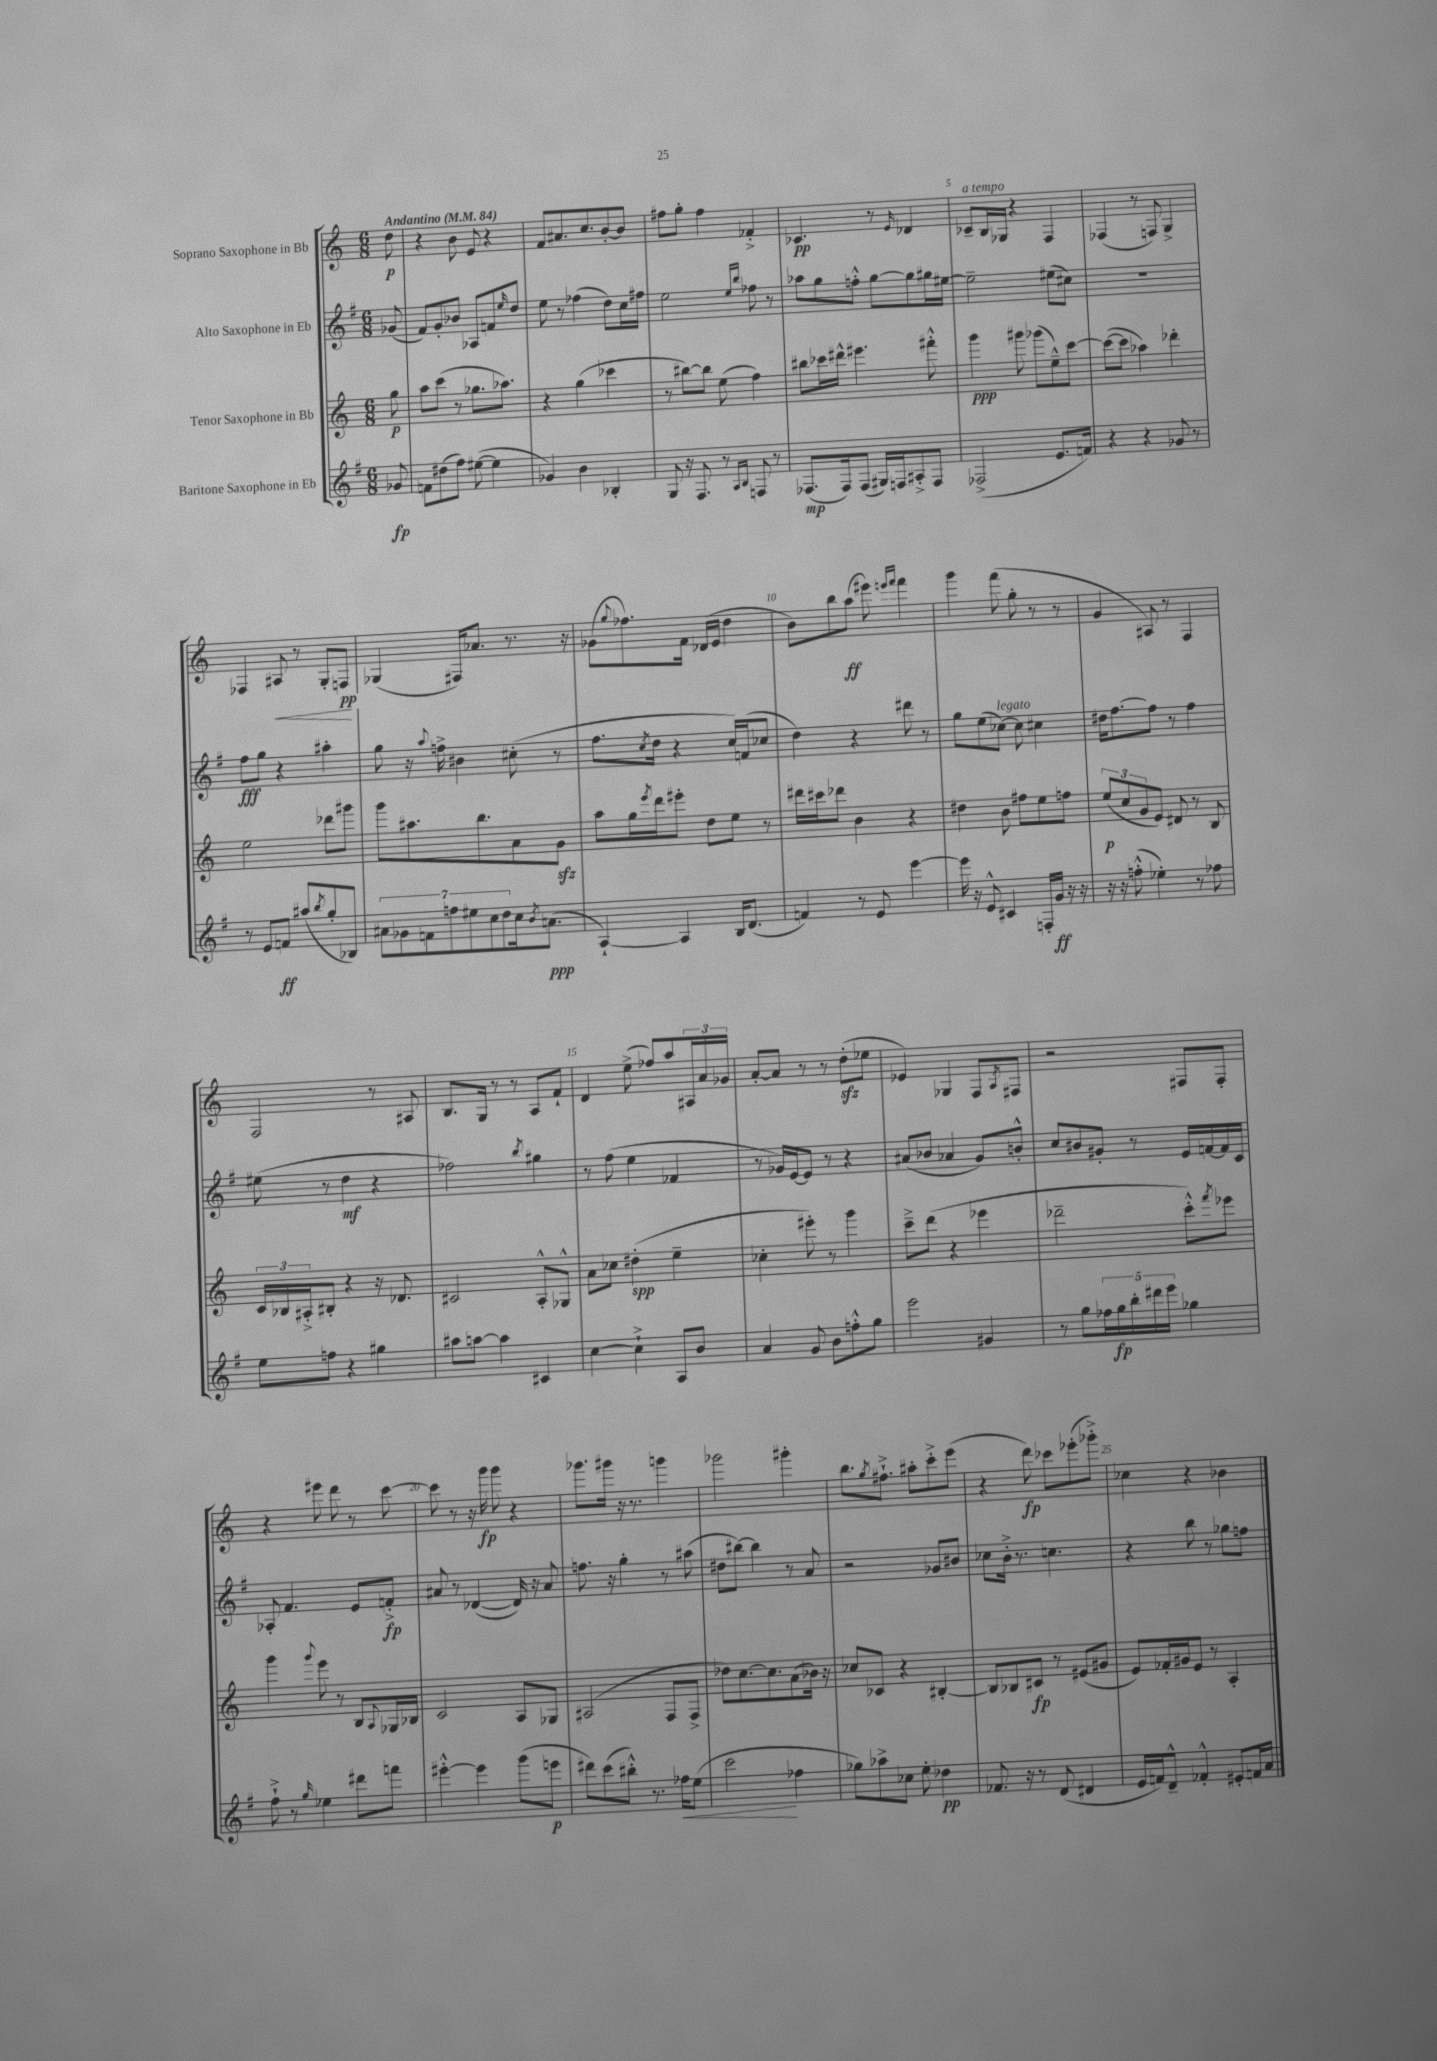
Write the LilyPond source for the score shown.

<<
\new StaffGroup <<
\new Staff = "s0" \with { instrumentName = "Soprano Saxophone in Bb" } {
    \clef treble \key c \major \numericTimeSignature \time 6/8 \partial 8 \tempo "Andantino" 4 = 84
    d''8\p |
    r4 b'8 e'8 r4 |
    f'8 ais'8. c''8. b'8~-. b'8 |
    fis''8 g''8-. fis''4 fes'4-.-> |
    ces'4.\pp r8 \grace { e'16 } des'4 |
    ces'8--^\markup { \italic "a tempo" } b16 ges16 r4 f4 |
    fes4( r8 f8) g4-> |
    fes4 ais8\< r8 g8-. f8\pp\! |
    ges4( fis16) aes'8. r8. r16 |
    ges'8( \appoggiatura { g''8 } fes''8.) f'16 des'16( e'16 d''4 |
    b'8) b''8 a''8\ff( eis'''8) \grace { e'''16 f'''16 } f'''4 |
    g'''4 f'''8( g''8-. r8 r8 |
    g'4 ais8) r8 f4 |
    f2 r8 ais8 |
    b8. g16 r8 r8 a8 f'8-! |
    d'4 e''8->( fes''8) a''8 \tuplet 3/2 { ais16 a'16 ges'16 } |
    a'8~-. a'8 r8 r8 d''8-.\sfz( ees''8 |
    ees'4) ges4 f8 \acciaccatura { a8 } fis8 |
    r2 fis8 fis8-. |
    r4 eis'''8 d'''8 r8 c'''8~ |
    c'''8 r8 r16 g'''16\fp g'''8 r4 |
    ges'''8. gis'''16 r16 r8. g'''4 |
    ges'''2 gis'''4-. |
    b''8. \acciaccatura { g''8 } fis''8.-!-> ais''8-. c'''8-.-> e'''8( |
    r4 d'''8\fp) ces'''8 ees'''8-.( ges'''8-.->) |
    ces''4 r4 bes'4 \bar "|." |
}
\new Staff = "s1" \with { instrumentName = "Alto Saxophone in Eb" } {
    \clef treble \key g \major \numericTimeSignature \time 6/8 \partial 8
    ges'8( |
    fis'8) g'8-. bes'8 aes8 f'8 \grace { e''16 } d''8 |
    e''8 r8 fes''4( d''8) c''16 fis''16 |
    e''2 \grace { e''16 b''16 } fes''8 r8 |
    aes''8 g''8 f''8-.-^ g''8~ g''8 gis''16 eis''16~ |
    eis''2-- eis''8( cis''8) |
    R2. |
    fis''8\fff g''8 r4 ais''4-. |
    g''8 r16 \appoggiatura { a''8 } f''16-> bis'4 cis''8-.( r8 |
    fis''8. \acciaccatura { c''8 } d''16 r4 c''16) f'16( ces''8 |
    d''4) r4 dis'''8 r8 |
    g''8 e''8( ces''8~^\markup { \italic "legato" }) ces''8 cis''4 |
    dis''16 fis''8.~ fis''8 r8 fis''4 |
    eis''8( r8 d''4\mf r4 |
    fes''2) \acciaccatura { b''8 } gis''4 |
    r8 fis''8( e''4 fes'4 |
    r8 ges'16) e'16~ e'8 r8 r4 |
    ais'8( bes'8 aes'4 g'8) b'8-.-^ |
    c''8 bis'8 gis'8-. r8 e'16 f'16~ f'16 c'16 |
    aes8-. fis'4. e'8 f'8-.->\fp |
    ais'8 r8 des'4~( des'16) r16 ais'8 |
    f''8. r16 g''4-. r8 ais''8( |
    dis''8 bis''8~) bis''4 r8 a'8 |
    r2 ges'8 bis'8 |
    ces''8 b'16-.-> r8. c''4. |
    r4 b''8 r8 ges''8 f''8 \bar "|." |
}
\new Staff = "s2" \with { instrumentName = "Tenor Saxophone in Bb" } {
    \clef treble \key c \major \numericTimeSignature \time 6/8 \partial 8
    g''8\p |
    a''8 c'''8( r8 ges''8. aes''8.) |
    r4 g''4( ces'''4 |
    r8 bis''8~) bis''8 e''8( f''4) |
    bis''8 ces'''16 dis'''16-^ eis'''4. fis'''8-.-^ |
    g'''4\ppp gis'''8 ges'''8( e''8---^) c'''8~ |
    c'''8~( c'''8 aes''4) des'''4-. |
    e''2 des'''8 gis'''8 |
    g'''8 ais''8. b''8. a'8 g'8\sfz |
    a''8 g''16 \acciaccatura { e'''8 } d'''16 eis'''8-. d''8 e''8 r8 |
    dis'''16 cis'''16 des'''8 b'4 r4 |
    dis''4 b'8 fis''8 e''8 f''8 |
    \tuplet 3/2 { e''8\p( c''8 g'8 } e'8) dis'8 r8 b8 |
    \tuplet 3/2 { c'16 bes16 ais16-.-> } bis8-. r4 r16 des'8. |
    cis'2 a8-.-^ ges8-^ |
    a'8 ces''8 dis''4-.\spp( e''4-- |
    ces''4-. eis'''8-.) r8 g'''4 |
    c'''8---> d'''8( r4 ees'''4 |
    des'''2-- c'''8-.-^) \acciaccatura { f'''8 } ees'''8 |
    g'''4 \appoggiatura { g'''8 } e'''8 r8 b8 \appoggiatura { a8 } ges16 bes16 |
    c'2 a8 ges8 |
    ais2( f8 f8-> |
    des''8) c''8.~ c''8. a'8( bes'16) r16 |
    ces''8 ces'8 r4 bis4~-. |
    bis8 bes8 cis'8\fp r8 eis'8( gis'8 |
    e'8) fes'16-. gis'16 e'8 r8 a4-. \bar "|." |
}
\new Staff = "s3" \with { instrumentName = "Baritone Saxophone in Eb" } {
    \clef treble \key g \major \numericTimeSignature \time 6/8 \partial 8
    ges'8\fp |
    f'8 dis''8( fis''8) eis''8~( eis''4 |
    ges'4) b'4 bes4-. |
    g8 r16 fis8. r8 \grace { a16 b16 } f8 r8 |
    fes8.\mp( fes16) fes8( gis16) f16 ais8-.-> f8 |
    fes2->( e'8. f'16) |
    r4 r4 ges'8 r8 |
    r8 e'8 f'8\ff ais''8( \acciaccatura { b''8 } g''8-. bes8) |
    \tuplet 7/4 { ais'8 ges'8 f'8 f''8 eis''8 c''8 d''8 } c''16 \acciaccatura { b'8 } a'8.\ppp( |
    a4~-!) a4 b16 d'8.( |
    f'4) r8 e'8 e'''4~ |
    e'''16 r16 e'8-^ cis'4 f16-. g'16\ff r16 r16 |
    r16 r16 f''8-.-^( ees''4-.) r8 fes''8 |
    e''8 f''8 r4 gis''4 |
    ais''8 a''8~ a''4 cis'4 |
    c''4~ c''4-!-> a8 b'8 |
    a'4 g'8 b'8 f''8-.-^ g''8 |
    e'''2 gis'4 |
    r8 g''8 \tuplet 5/4 { fes''16 g''16\fp b''16-. dis'''16 e'''16 } ges''4 |
    fis''8-!-> r8 \grace { g''16 } ees''4 dis'''8 f'''8 |
    eis'''4~-.-^ eis'''4 g'''8( e'''8\p |
    dis'''8) c'''8( bis''8-.-^) r8. fes''16\< e''8( |
    c'''2\! fes''4 |
    ges''8) aes''8-> ces''8 e''8-. des''4\pp |
    fes'8. r16 r8 d'8( dis'4 |
    e'16 f'16) d'8---^ fes'4-.-^ eis'8-. f'16 a'16 \bar "|." |
}
>>
>>
\layout { \context { \Score \override BarNumber.break-visibility = ##(#f #t #t) barNumberVisibility = #(every-nth-bar-number-visible 5) } }
